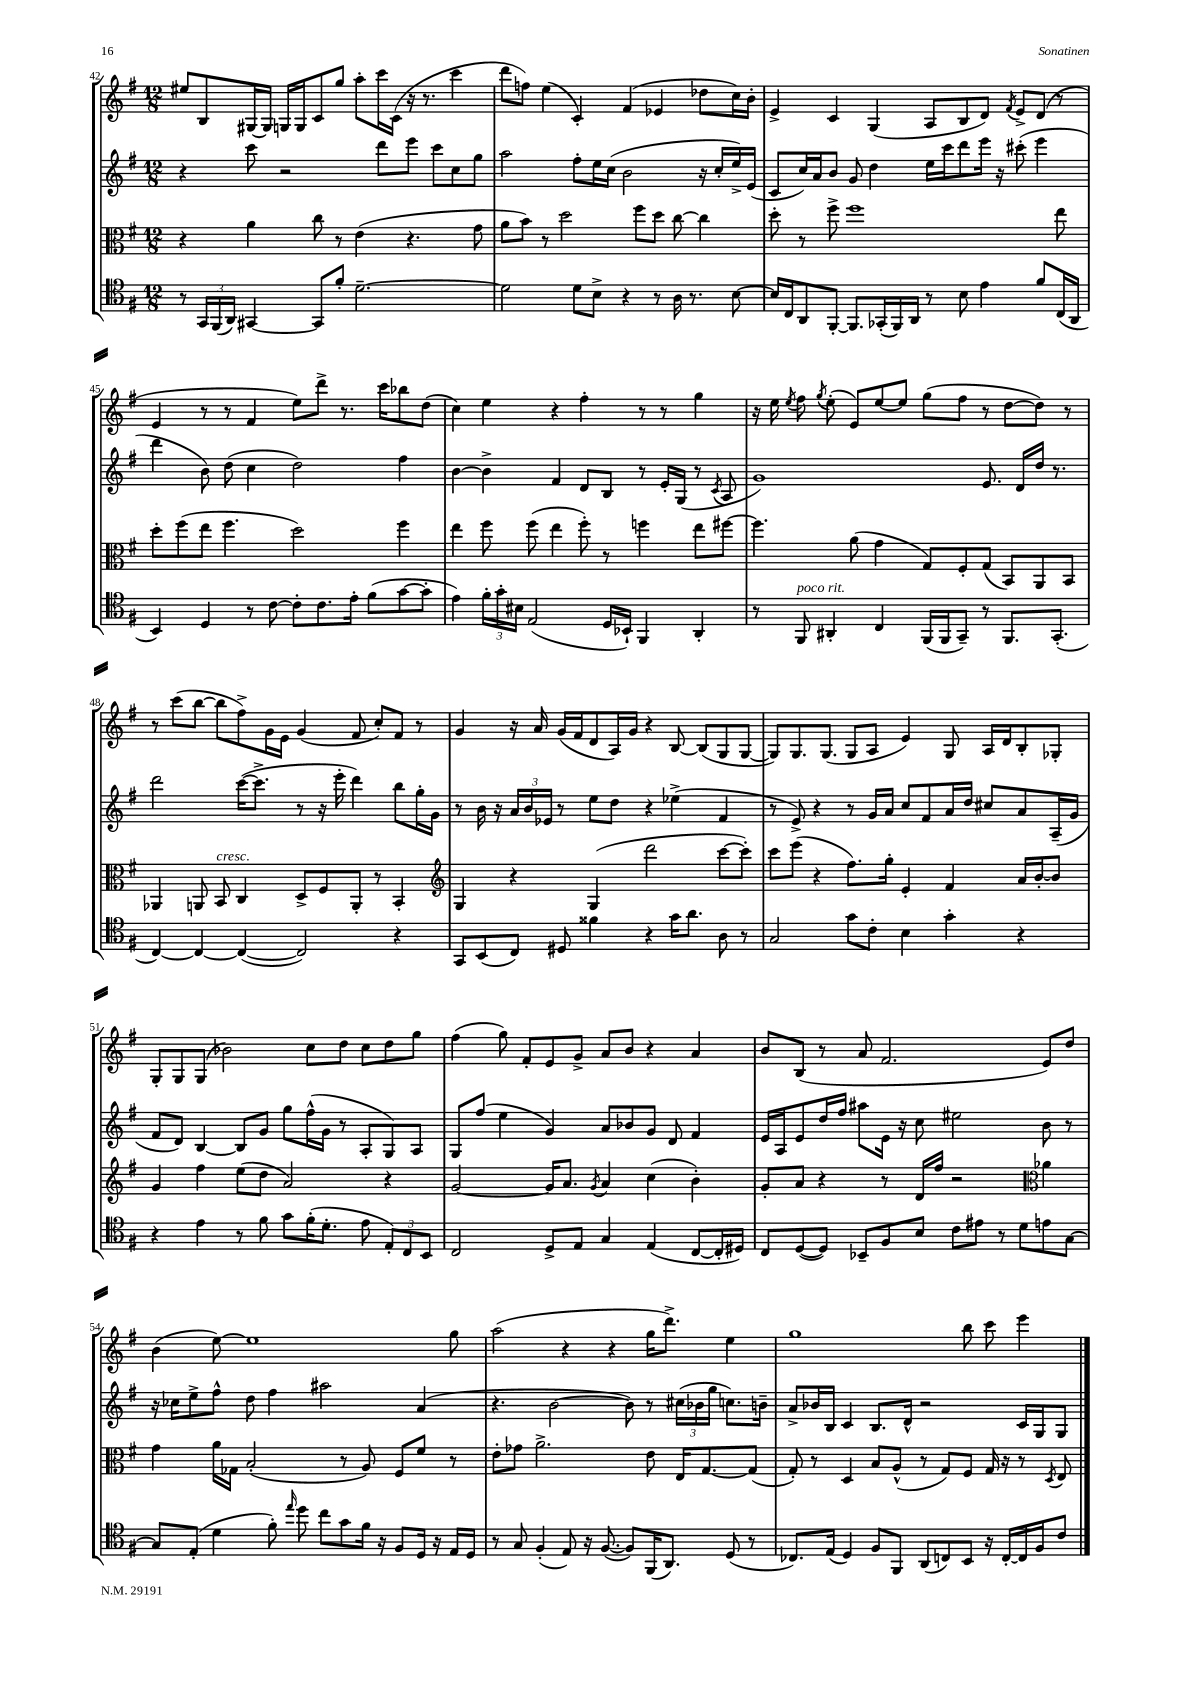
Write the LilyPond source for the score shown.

<<
\new StaffGroup <<
\new Staff = "s0" {
    \clef treble \key g \major \numericTimeSignature \time 12/8
    \autoBeamOff eis''8[ b8 gis16~ gis16] g16[ g16 c'8 g''8] a''8[-. c'''16 c'16]( r16 r8. c'''4 |
    d'''8[ f''8]) e''4( c'4-.) fis'4( ees'4 des''8[ c''16) b'16]-. |
    e'4-> c'4 g4( a8[ b8 d'8]) \acciaccatura { fis'8 } e'8[-> d'8]( r8 |
    e'4 r8 r8 fis'4 e''8[) d'''8]-> r8. c'''16[ bes''8 d''8]( |
    c''4) e''4 r4 fis''4-. r8 r8 g''4 |
    r16 e''16 \acciaccatura { e''8 } fis''8 \acciaccatura { g''8 } e''8-.( e'8[) e''8~ e''8] g''8[( fis''8] r8 d''8[~ d''8]) r8 |
    r8 c'''8[( b''8]~ b''8[ fis''8->) g'16 e'16] g'4( fis'8 c''8[-.) fis'8] r8 |
    g'4 r16 a'16 g'16[( fis'16 d'8 a16) g'16] r4 b8~ b8[( g8 g8]~ |
    g8[) g8. g8.]( g8[ a8] e'4) g8 a16[ d'16 b8-. ges8]-. |
    g8[-. g8 g8]( bes'2) c''8[ d''8] c''8[ d''8 g''8] |
    fis''4( g''8) fis'8[-. e'8 g'8]-> a'8[ b'8] r4 a'4 |
    b'8[ b8]( r8 a'8 fis'2. e'8[) d''8] |
    b'4( e''8~) e''1 g''8 |
    a''2( r4 r4 g''16[ d'''8.]->) e''4 |
    g''1 b''8 c'''8 e'''4 \bar "|." |
}
\new Staff = "s1" {
    \clef treble \key g \major \numericTimeSignature \time 12/8
    \autoBeamOff r4 c'''8 r2 d'''8[ e'''8] c'''8[ c''8 g''8] |
    a''2 fis''8[-. e''16 c''16]( b'2 r16 c''16[-. e''16->) e'16]( |
    c'8[ c''16) a'16 b'8] g'8 d''4 e''16[ c'''16 d'''8 e'''16] r16 cis'''8-.( e'''4 |
    d'''4 b'8) d''8( c''4 d''2) fis''4 |
    b'4~ b'4-> fis'4 d'8[ b8] r8 e'16[-. g16]( r8 \acciaccatura { c'8 } a8 |
    g'1) e'8. d'16[ d''16] r8. |
    d'''2 c'''16[~( c'''8.]-> r8 r16 e'''16-. d'''4) b''8[ g''16-. g'16] |
    r8 b'16 r16 \tuplet 3/2 { a'16[ b'16 ees'16] } r8 e''8[ d''8] r4 ees''4->( fis'4 |
    r8 e'8->) r4 r8 g'16[ a'16] c''8[ fis'8 a'16 d''16] cis''8[ a'8 a16--( g'16] |
    fis'8[ d'8]) b4~ b8[ g'8] g''8[ fis''16-^( g'16] r8 a8[-. g8) a8] |
    g8[ fis''8]( e''4 g'4) a'8[ bes'8 g'8] d'8 fis'4 |
    e'16[ a16 e'8 d''16 fis''16] ais''8[ e'16] r16 c''8 eis''2 b'8 r8 |
    r16 ces''16[ e''8-> fis''8]-^ d''8 fis''4 ais''2 a'4( |
    r4. b'2~ b'8) r8 \tuplet 3/2 { cis''16[( bes'16 g''16] } c''8.[) b'16]-- |
    a'8[-> bes'16 b16] c'4 b8.[ d'16]-^ r2 c'16[ g16 g8] \bar "|." |
}
\new Staff = "s2" {
    \clef alto \key g \major \numericTimeSignature \time 12/8
    \autoBeamOff r4 a'4 c''8 r8 e'4( r4. g'8 |
    a'8[ b'8]) r8 d''2 fis''8[ d''8] c''8~ c''4 |
    d''8-. r8 fis''8-> fis''1 e''8 |
    d''8[-. fis''8( e''8] fis''4. d''2) fis''4 |
    e''4 fis''8 fis''8( e''4 fis''8-.) r8 f''4 e''8[ fis''8]~ |
    fis''4. a'8( g'4 g8[) fis8-. g8]( b,8[) a,8 b,8] |
    aes,4 a,8 b,8^\markup { \italic "cresc." } c4 d8[-> fis8 a,8]-. r8 b,4-. |
    \clef treble g4 r4 g4( d'''2 c'''8[~ c'''8]-.) |
    c'''8[ e'''8]( r4 fis''8.[) g''16]-. e'4-. fis'4 a'16[ b'16~-. b'8] |
    g'4 fis''4 e''8[( d''8] a'2) r4 |
    g'2~ g'16[ a'8.] \acciaccatura { g'8 } a'4 c''4( b'4-.) |
    g'8[-. a'8] r4 r8 d'16[ fis''16] r2 \clef alto aes'4 |
    g'4 a'16[ ges16] b2-.( r8 a8) fis8[ fis'8] r8 |
    e'8[-. ges'8] a'2.-> e'8 e16[ g8.~ g8]( |
    g8-.) r8 d4 b8[ a8]-^( r8 g8[) fis8] g16 r16 r8 \acciaccatura { d8 } e8 \bar "|." |
}
\new Staff = "s3" {
    \clef tenor \key g \major \numericTimeSignature \time 12/8
    \autoBeamOff r8 \tuplet 3/2 { g,16[ fis,16( a,16]) } gis,4~ gis,8[ fis'8]-. d'2.~-- |
    d'2 d'8[ b8]-> r4 r8 a16 r8. b8~ |
    b16[ c16 a,8 fis,8]~-. fis,8.[ ges,16-.( fis,16) a,16] r8 b8 e'4 fis'8[ c16( a,16] |
    b,4) d4 r8 c'8~ c'8[-. c'8. e'16]-. fis'8[( g'8~ g'8]-. |
    e'4) \tuplet 3/2 { fis'16[-. g'16-. bis16] } e2( d16[ bes,16]-!) fis,4 a,4-. |
    r8 fis,8^\markup { \italic "poco rit." } ais,4-. c4 fis,16[( fis,16 g,8]--) r8 fis,8.[ g,8.]-.( |
    c4~) c4~ c4~( c2) r4 |
    g,8[ b,8( c8]) dis8 fisis'4 r4 g'16[ a'8.] a8 r8 |
    g2 g'8[ c'8]-. b4 g'4-. r4 |
    r4 e'4 r8 fis'8 g'8[ fis'16-.( d'8.]-. e'8 \tuplet 3/2 { e8[-.) c8 b,8] } |
    c2 d8[-> e8] g4 e4( c8[~ c16-. dis16]) |
    c8[ d8~( d8]) bes,8[-- fis8 b8] c'8[ eis'8] r8 d'8[ e'8 g8]~ |
    g8[ e8]-.( d'4 fis'8-.) \grace { e''16 } d''8 c''8[ g'8 fis'16] r16 fis8[ d16] r16 e16[ d16] |
    r8 g8 fis4-.( e8) r16 fis8.~( fis8[) fis,16( a,8.]) d8( r8 |
    ces8.[) e16]( d4) fis8[ fis,8] a,8[( c8) b,8] r16 c16[~-. c16 fis16 c'8] \bar "|." |
}
>>
>>
\layout { \context { \Score currentBarNumber = #42 } }
